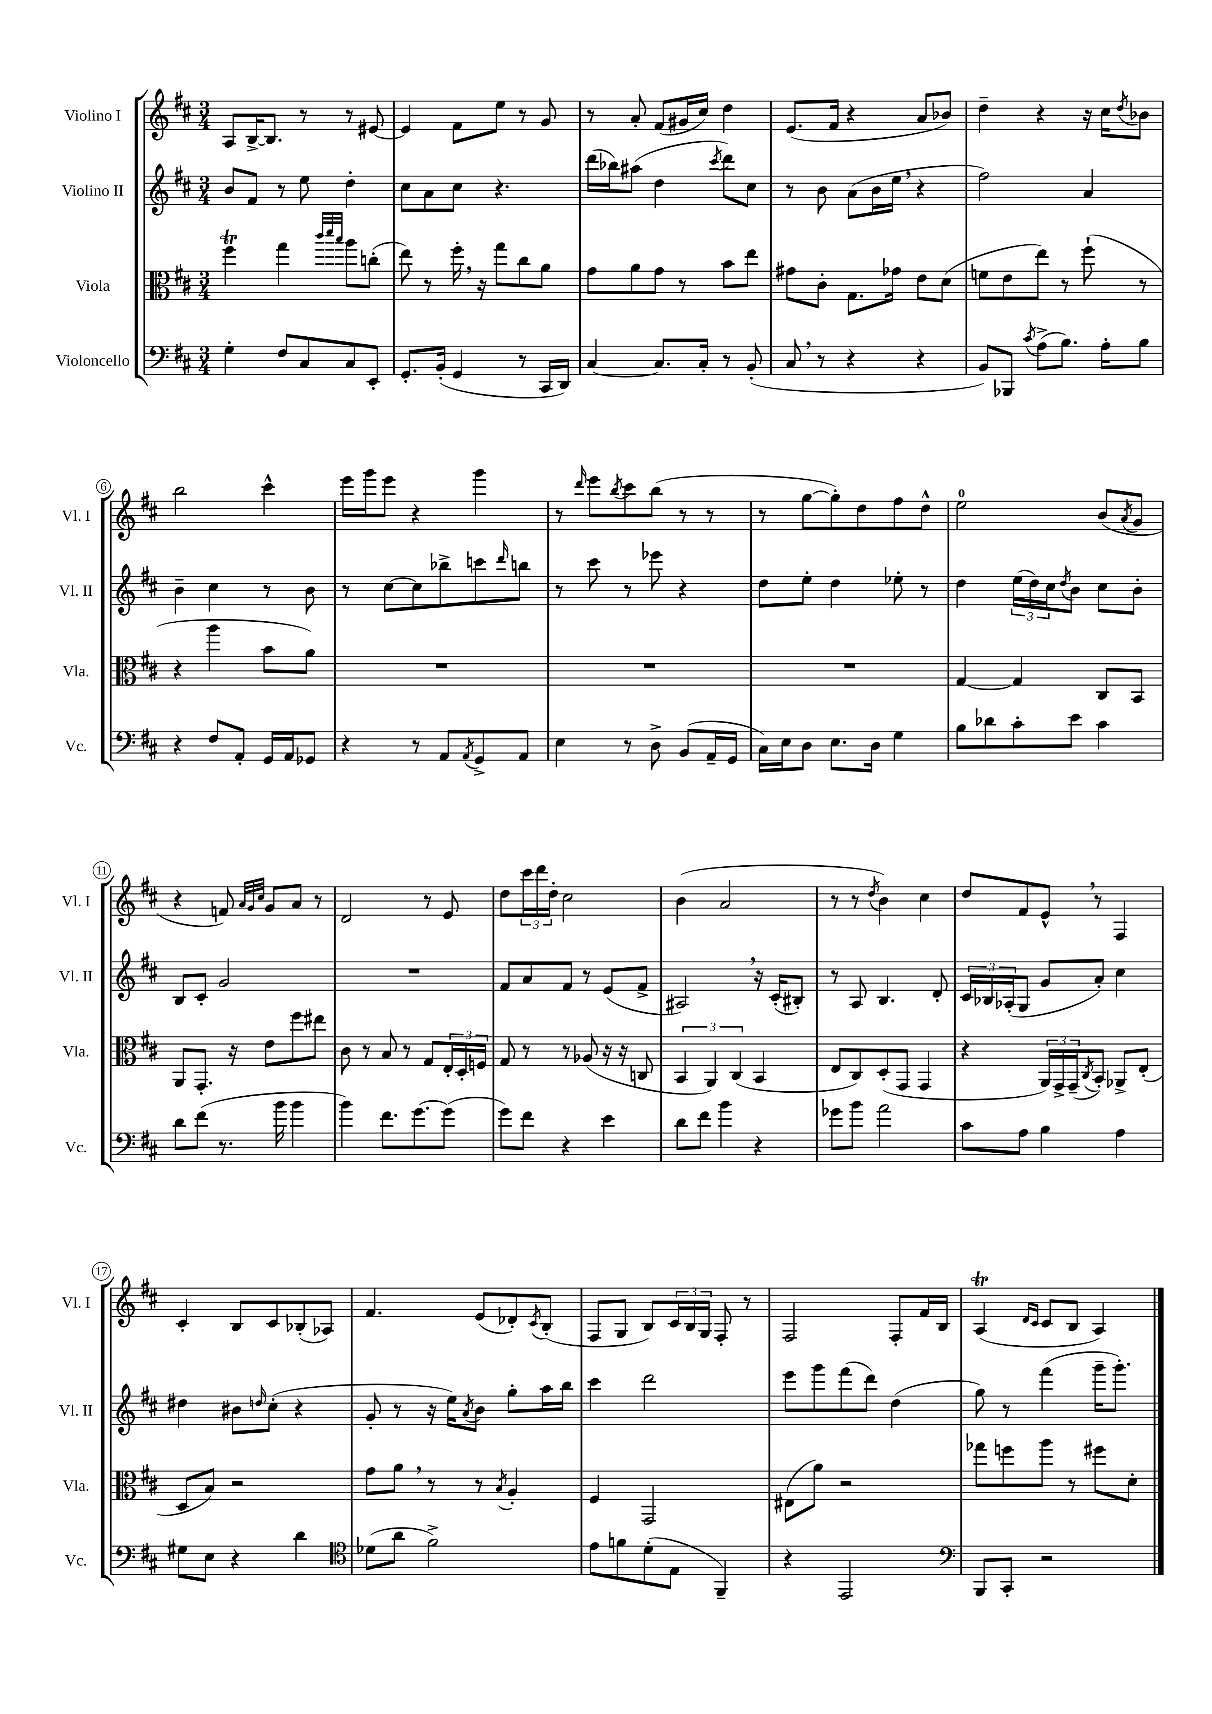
<<
\new StaffGroup <<
\new Staff = "s0" \with { instrumentName = "Violino I" shortInstrumentName = "Vl. I" } {
    \clef treble \key d \major \numericTimeSignature \time 3/4
    a8 b16~-> b8. r8 r8 eis'8~ |
    eis'4 fis'8 e''8 r8 g'8 |
    r8 a'8-. fis'8( gis'16 cis''16) d''4 |
    e'8.( fis'16 r4 a'8 bes'8) |
    d''4-- r4 r16 cis''16 \acciaccatura { d''8 } bes'8 |
    b''2 cis'''4-^ |
    e'''16 g'''16 e'''8 r4 g'''4 |
    r8 \grace { d'''16 } e'''8 \acciaccatura { b''8 } cis'''8 b''8( r8 r8 |
    r8 g''8~ g''8-.) d''8 fis''8 d''8-^ |
    e''2-0 b'8( \acciaccatura { a'8 } g'8 |
    r4 f'8) \grace { a'32 g'32 cis''32 } g'8 a'8 r8 |
    d'2 r8 e'8 |
    d''8 \tuplet 3/2 { cis'''16 d'''16 d''16-. } cis''2 |
    b'4( a'2 |
    r8 r8 \acciaccatura { d''8 } b'4) cis''4 |
    d''8 fis'8 e'8-^ \breathe r8 fis4 |
    cis'4-. b8 cis'8 bes8-.( aes8) |
    fis'4. e'8( des'8-.) \acciaccatura { cis'8 } b8-.( |
    fis8 g8 b8) \tuplet 3/2 { cis'16 b16 g16 } fis8-. r8 |
    fis2 fis8-. fis'16 b16 |
    a4\trill( \grace { d'16 cis'16 } cis'8 b8 a4) \bar "|." |
}
\new Staff = "s1" \with { instrumentName = "Violino II" shortInstrumentName = "Vl. II" } {
    \clef treble \key d \major \numericTimeSignature \time 3/4
    b'8 fis'8 r8 e''8 d''4-. |
    cis''8 a'8 cis''8 r4. |
    d'''16( bes''16) ais''8( d''4 \acciaccatura { cis'''8 } d'''8) cis''8 |
    r8 b'8 a'8( b'16 e''16 \breathe r4 |
    fis''2) a'4 |
    b'4-- cis''4 r8 b'8 |
    r8 cis''8~ cis''8 bes''8-> c'''8 \grace { d'''16 } b''8 |
    r8 cis'''8 r8 ees'''8 r4 |
    d''8 e''8-. d''4 ees''8-. r8 |
    d''4 \tuplet 3/2 { e''16( d''16) cis''16 } \acciaccatura { d''8 } b'8 cis''8 b'8-. |
    b8 cis'8-. g'2 |
    R2. |
    fis'8 a'8 fis'8 r8 e'8( fis'8-> |
    ais2) \breathe r16 cis'16-.( bis8-.) |
    r8 a8 b4. d'8-. |
    \tuplet 3/2 { cis'16 bes16 aes16-.( } g8 g'8 a'8-.) cis''4 |
    dis''4 bis'8 \grace { d''16 } cis''8-.( r4 |
    g'8-. r8 r16 e''16) \acciaccatura { a'8 } b'8 g''8-. a''16 b''16 |
    cis'''4 d'''2 |
    e'''8 g'''8 fis'''8( d'''8) d''4( |
    g''8) r8 fis'''4( g'''16-- g'''8.-.) \bar "|." |
}
\new Staff = "s2" \with { instrumentName = "Viola" shortInstrumentName = "Vla." } {
    \clef alto \key d \major \numericTimeSignature \time 3/4
    fis''4\trill g''4 \grace { cis'''32 d'''32 b''32 } a''8 c''8-.( |
    e''8) r8 fis''16-. \breathe r16 g''8 cis''8 a'8 |
    g'8 a'8 g'8 r8 b'8 e''8 |
    gis'8 cis'8-. g8. ges'16 e'8 d'8( |
    f'8 e'8 e''8) r8 fis''8-!( r8 |
    r4 a''4 b'8 a'8) |
    R2. |
    R2. |
    R2. |
    g4~ g4 cis8 b,8 |
    a,8 g,8.-. r16 e'8 fis''8 eis''8 |
    cis'8 r8 b8 r8 g8 \tuplet 3/2 { e16-. d16-. f16 } |
    g8 r8 r8 aes8( r16 r16 c8 |
    \tuplet 3/2 { b,4 a,4) cis4( } b,4 |
    e8 cis8) d8-.( g,8 g,4 |
    r4 \tuplet 3/2 { a,16) g,16-> g,16--( } \acciaccatura { cis8 } b,8-.) aes,8-> e8-.( |
    d8 b8) r2 |
    g'8 a'8 \breathe r8 r8 \acciaccatura { b8 } a4-. |
    fis4 g,2 |
    eis8( a'8) r2 |
    ges''8 f''8 a''8 r8 fis''8 d'8-. \bar "|." |
}
\new Staff = "s3" \with { instrumentName = "Violoncello" shortInstrumentName = "Vc." } {
    \clef bass \key d \major \numericTimeSignature \time 3/4
    g4-. fis8 cis8 cis8 e,8-. |
    g,8.-. b,16-.( g,4 r8 cis,16 d,16) |
    cis4~ cis8. cis16-. r8 b,8-.( |
    cis8 \breathe r8 r4 r4 |
    b,8) bes,,8 \acciaccatura { cis'8 } a8->( b8.) a16-. b8 |
    r4 fis8 a,8-. g,16 a,16 ges,8 |
    r4 r8 a,8 \acciaccatura { a,8 } g,8-> a,8 |
    e4 r8 d8-> b,8( a,16-- g,16 |
    cis16) e16 d8 e8. d16 g4 |
    b8 des'8 cis'8-. e'8 cis'4 |
    d'8 fis'8( r8. b'16 b'4 |
    b'4) fis'8. g'8.~ g'8( |
    g'8) fis'8 r4 e'4 |
    d'8 fis'8 b'4 r4 |
    ges'8 b'8 a'2 |
    cis'8 a8 b4 a4 |
    gis8 e8 r4 d'4 |
    \clef tenor des'8( a'8 fis'2->) |
    e'8 f'8 d'8-.( e8 fis,4--) |
    r4 e,2 |
    \clef bass b,,8 cis,8-. r2 \bar "|." |
}
>>
>>
\layout { \context { \Score \override BarNumber.stencil = #(make-stencil-circler 0.1 0.3 ly:text-interface::print) } }
